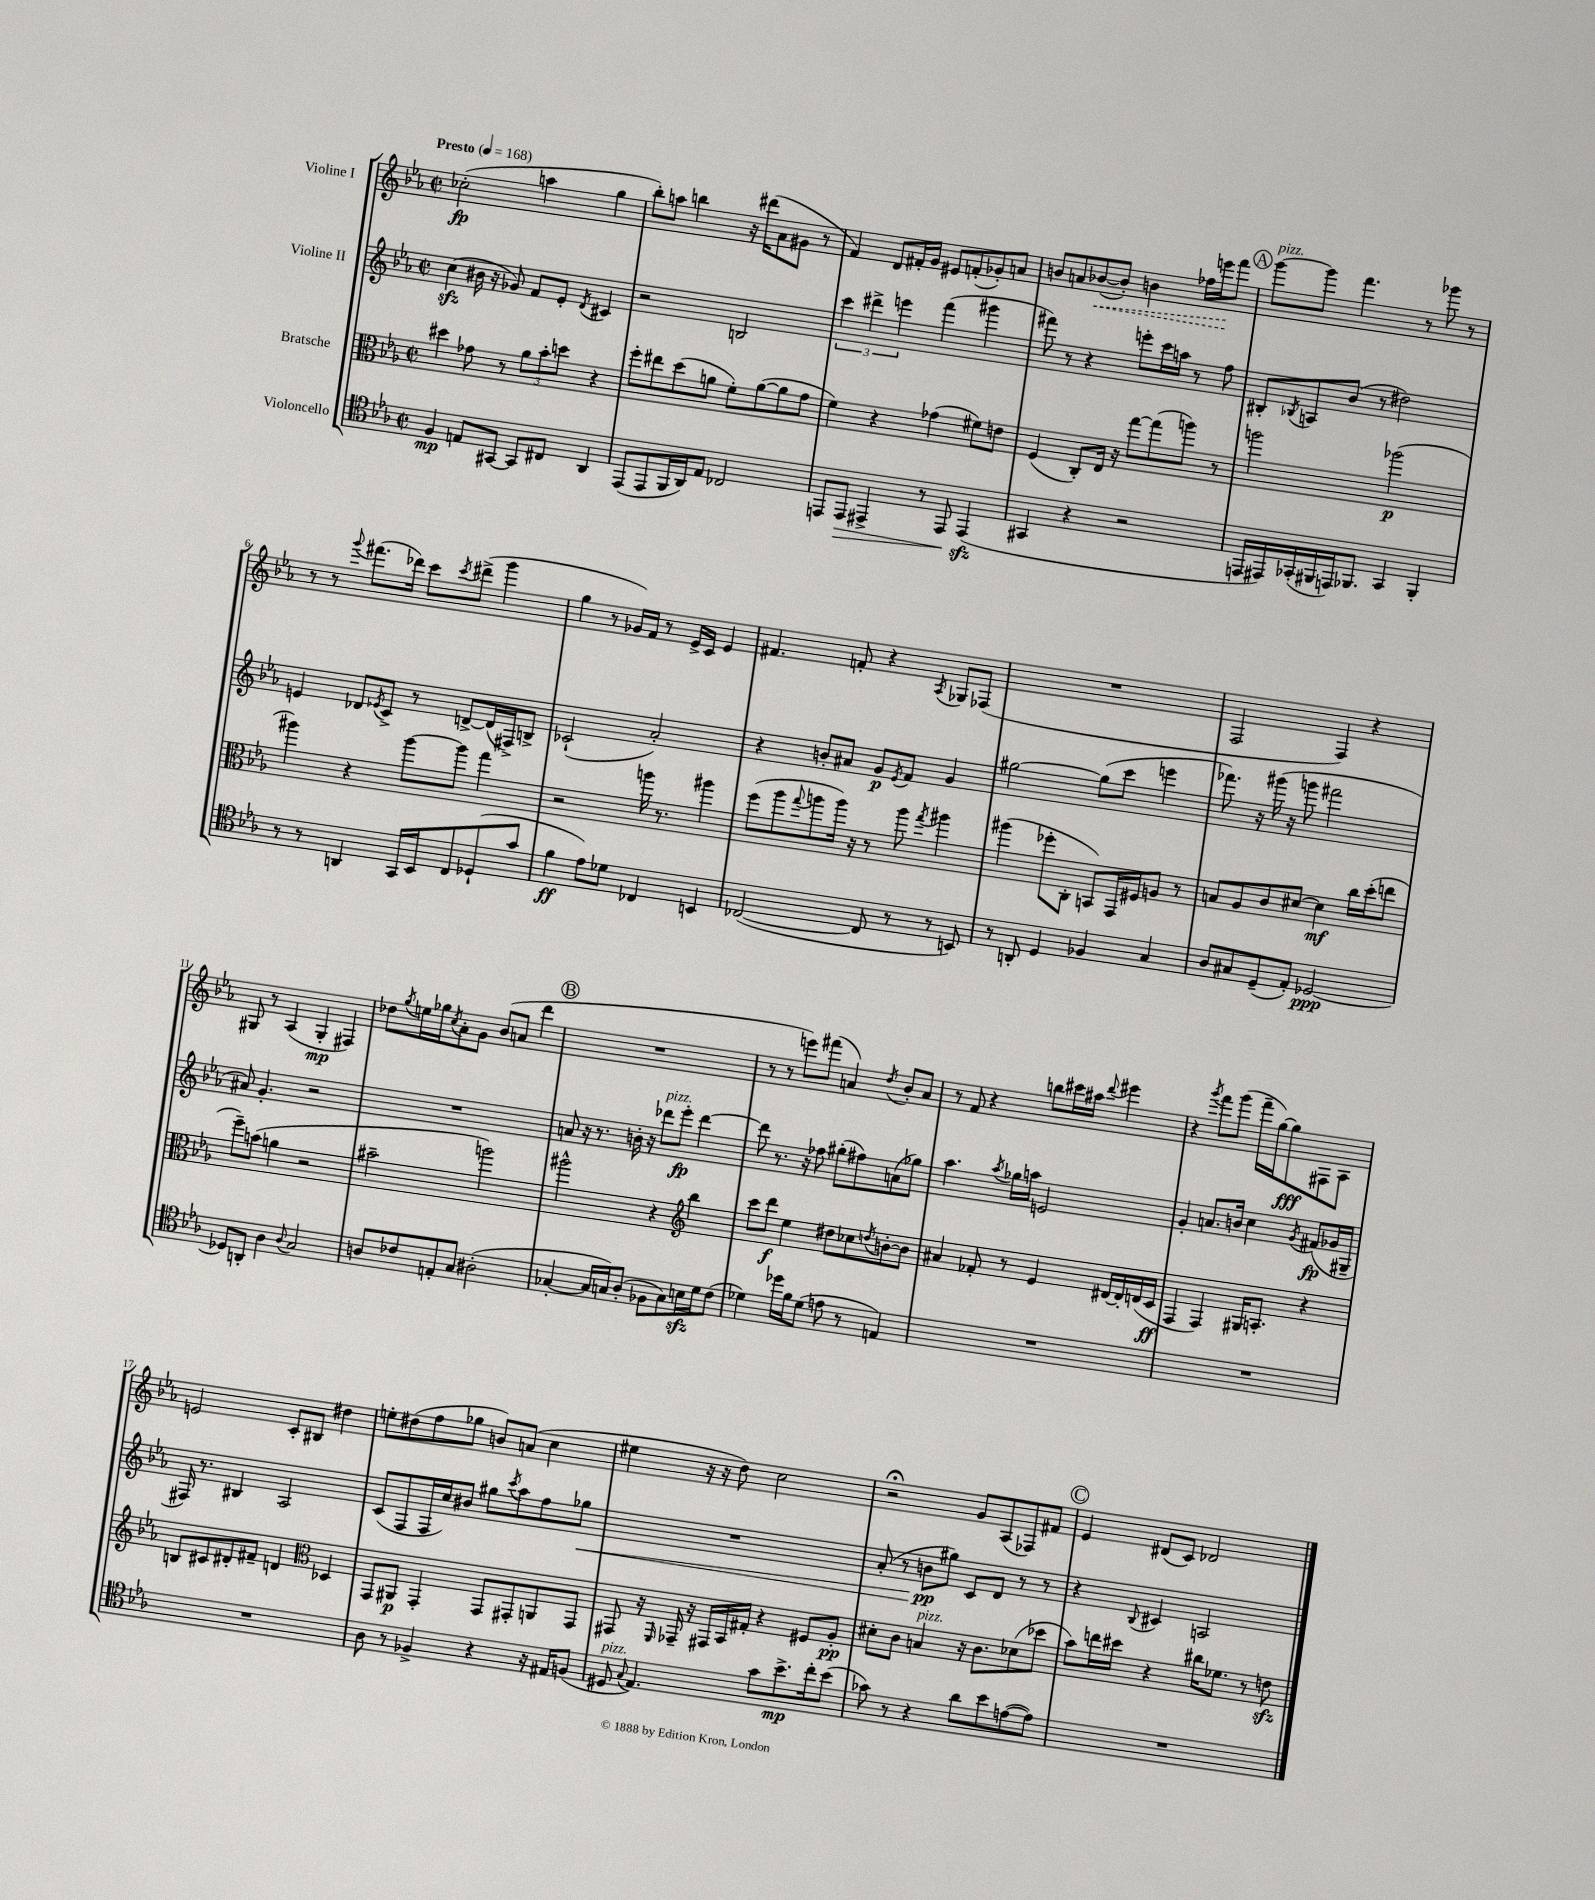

**kern	**dynam	**kern	**dynam	**kern	**dynam	**kern	**dynam
*part4	*part4	*part3	*part3	*part2	*part2	*part1	*part1
*staff4	*staff4	*staff3	*staff3	*staff2	*staff2	*staff1	*staff1
*I"Violoncello	*	*I"Bratsche	*	*I"Violine II	*	*I"Violine I	*
*clefC4	*	*clefC3	*	*clefG2	*	*clefG2	*
*k[b-e-a-]	*	*k[b-e-a-]	*	*k[b-e-a-]	*	*k[b-e-a-]	*
*M2/2	*	*M2/2	*	*M2/2	*	*M2/2	*
*met(c|)	*	*met(c|)	*	*met(c|)	*	*met(c|)	*
*MM168	*	*MM168	*	*MM168	*	*MM168	*
=1	=1	=1	=1	=1	=1	=1	=1
!	!	!	!	!	!	!LO:TX:a:B:t=Presto	!
4F/	mp	4dd#X\	.	(4cczz\	.	(2cc-X'\	fp
8En/L	.	8g-X\	.	16b#X\	.	.	.
.	.	.	.	16r	.	.	.
[8GG#X/J	.	8r	.	8g-X/)	.	.	.
8GG#/L]	.	12a-\L	.	8f/L	.	4aan\	.
.	.	12b-'\	.	.	.	.	.
8C#X/J	.	.	.	8e-'/J	.	.	.
.	.	12ddn\J	.	.	.	.	.
.	.	.	.	8qd/	.	.	.
4AA-/	.	4r	.	4c#X/	.	4gg\	.
=2	=2	=2	=2	=2	=2	=2	=2
(8EE-/L	.	8ff'\L	.	2r	.	8bb-'\L)	.
8EE-/	.	8ee#X\	.	.	.	8aan\J	.
16FF/L	.	(8dd\	.	.	.	4bbn\	.
16AA-/J)	.	.	.	.	.	.	.
8E-/J	.	8an\J	.	.	.	.	.
2C-X/	.	8f'\L)	.	2Bn/	.	16r	.
.	.	.	.	.	.	(16ddd#X\KL	.
.	.	([8a\	.	.	.	8a-\	.
.	.	8a\]	.	.	.	8g#X\J	.
.	.	8g\J	.	.	.	8r	.
=3	=3	=3	=3	=3	=3	=3	=3
8EEn/L	.	4f\)	.	6ccc\	.	4f/)	.
!	!LO:HP:b	!	!	!	!	!	!
8EE/J	>	.	.	.	.	.	.
.	.	.	.	6ddd#X^\	.	.	.
4EE#X^/	.	4r	.	.	.	8d/L	.
.	.	.	.	6eeen\	.	.	.
.	.	.	.	.	.	16f#X'/L	.
.	.	.	.	.	.	16g/JJ	.
8r	.	(4g-X\	.	(4fff\	.	8e#X/L	.
8EE#/	.	.	.	.	.	(8fn'/	.
(4EE#zz/	]	8f#X\L)	.	4ggg#X\	.	8g-X'/)	.
.	.	8en\J	.	.	.	8an/J	.
=4	=4	=4	=4	=4	=4	=4	=4
4GG#X/	.	(4F/	.	8fff#X\)	.	8bn/L	.
.	.	.	.	8r	.	8an/	.
!	!	!	!	!	!	!	!LO:HP:b
4r	.	8C'/L)	.	4r	.	([8b-X/	<
.	.	16E-/Jk	.	.	.	8b-'/J])	.
.	.	16r	.	.	.	.	.
2r	.	[8gg\L	.	8eeen'\L	.	4bn\	.
.	.	(8gg\]	.	16ccc\L	.	.	.
.	.	.	.	16aan\JJ	.	.	.
.	.	8aan\J)	.	8r	.	16ff-X\LL	.
.	.	.	.	.	.	16eeen\J	.
.	.	8r	.	8ff\	.	8fff\J	[
!!LO:REH:place=s1:t=A
=5	=5	=5	=5	=5	=5	=5	=5
!	!	!	!	!	!	!LO:TX:a:i:t=pizz.	!
16EEn/LL	.	2aan\	.	8B#X'/L	.	[8ggg\L	.
16EE#X/)	.	.	.	.	.	.	.
.	.	.	.	8qB-X/	.	.	.
(16GG-X'/	.	.	.	8An/	.	8ggg\J]	.
16FF#X/	.	.	.	.	.	.	.
16EEn/J)	.	.	.	(8b-/J	.	4.fff\	.
8.FF-X/J	.	.	.	.	.	.	.
.	.	.	.	8r	.	.	.
4GG-/	.	(2aa-X\	p	2dd#X\)	.	.	.
.	.	.	.	.	.	8r	.
4FF-'/	.	.	.	.	.	8ggg-X\	.
.	.	.	.	.	.	8r	.
!!LO:LB:g=z
=6	=6	=6	=6	=6	=6	=6	=6
8r	.	4aa#X\)	.	4en/	.	8r	.
8r	.	.	.	.	.	8r	.
.	.	.	.	.	.	8qqggg/	.
4AAn/	.	4r	.	8d-X/L	.	(8.fff#X\L	.
.	.	.	.	8qe-X/	.	.	.
.	.	.	.	8c^/J	.	.	.
.	.	.	.	.	.	16ddd-X\Jk)	.
16GG/LL	.	[8aa#\L	.	8r	.	8ccc\L	.
16BB-/J	.	.	.	.	.	.	.
.	.	.	.	.	.	8qccc/	.
8C/	.	8aa#\J]	.	[8dn^/L	.	(8ddd#X^\J	.
(8D-X`/	.	4gg\	.	(16d/L]	.	4ggg\	.
.	.	.	.	16F#X^/J)	.	.	.
8g/J	.	.	.	8Bn^/J	.	.	.
=7	=7	=7	=7	=7	=7	=7	=7
4f\	ff	2r	.	(2c-X`/	.	4gg\	.
8e-\L)	.	.	.	.	.	8r	.
8d-X\J	.	.	.	.	.	16g-X/LL)	.
.	.	.	.	.	.	16f/JJ	.
4C-X/	.	16aan\	.	2a-'/)	.	8r	.
.	.	8.r	.	.	.	.	.
.	.	.	.	.	.	16e-^/LL	.
.	.	.	.	.	.	16c/JJ	.
4BBn/	.	4aa#X\	.	.	.	4e-/	.
=8	=8	=8	=8	=8	=8	=8	=8
([2C-X/	.	(8ff\L	.	4r	.	4.f#X/	.
.	.	8aa-\	.	.	.	.	.
.	.	8qqgg/	.	.	.	.	.
.	.	8aan\	.	8bn'/L	.	.	.
.	.	16aa\Jk)	.	8a#X/J	.	8fn'/	.
.	.	16r	.	.	.	.	.
8C-/]	.	8r	.	8g/L	p	4r	.
.	.	.	.	8qe-/	.	.	.
8r	.	8aa\	.	8f/J	.	.	.
.	.	8qgg/	.	.	.	8qA-/	.
8r	.	4aa#X\	.	4g/	.	8G-X/L	.
8BBn/)	.	.	.	.	.	(8F-X/J	.
=9	=9	=9	=9	=9	=9	=9	=9
8r	.	(4aa#X\	.	[2gg#X\	.	1r	.
8AAn'/	.	.	.	.	.	.	.
4D/	.	8ff-X'\L	.	.	.	.	.
.	.	8C'\J	.	.	.	.	.
4F-X/	.	8BBn/L)	.	(8gg#\L]	.	.	.
.	.	16GG/L	.	8ccc\J	.	.	.
.	.	16F#X/J	.	.	.	.	.
4G/	.	8An/J	.	4eeen\	.	.	.
.	.	8r	.	.	.	.	.
=10	=10	=10	=10	=10	=10	=10	=10
8A-/L	.	8Bn/L	.	8.fff-X\)	.	2F/	.
8G#X/	.	8A-/	.	.	.	.	.
.	.	.	.	16r	.	.	.
(8D~/	.	8c/	.	(16ggg#X\	.	.	.
.	.	.	.	16r	.	.	.
8E-'/J)	.	[8d#X/J	.	8gggn\	.	.	.
[2D-X/	ppp	4d#\]	mf	2fff#X\	.	4F/)	.
.	.	16cc\LL	.	.	.	4r	.
.	.	(16dd'\J	.	.	.	.	.
.	.	8een\J	.	.	.	.	.
!!LO:LB:g=z
=11	=11	=11	=11	=11	=11	=11	=11
8D-X/L]	.	8ff~\L)	.	8a#X/)	.	8G#X/	.
8AAn'/J	.	(8bn\J	.	4.g'/	.	8r	.
4A-\	.	4an\	.	.	.	(4A-/	.
8qqA-/	.	.	.	.	.	.	.
2G/	.	2r	.	2r	.	4G#'/	mp
.	.	.	.	.	.	4F#X/)	.
=12	=12	=12	=12	=12	=12	=12	=12
8An/L	.	2b#X~\	.	1r	.	8dd-X\L	.
.	.	.	.	.	.	8qgg/	.
8c-X/	.	.	.	.	.	16een\L	.
.	.	.	.	.	.	16gg-X\J	.
.	.	.	.	.	.	8qcc/	.
8En'/	.	.	.	.	.	8a-'\	.
8G/J	.	.	.	.	.	8g\J	.
(2A#X'\	.	2aan\)	.	.	.	(8b-/L	.
.	.	.	.	.	.	8an/J	.
.	.	.	.	.	.	4ddd\	.
!!LO:REH:place=s1:t=B
=13	=13	=13	=13	=13	=13	=13	=13
[4G-X'/	.	2aa#X^^\	.	8an/	.	1r	.
.	.	.	.	16r	.	.	.
.	.	.	.	8.r	.	.	.
16G-/LL]	.	.	.	.	.	.	.
16Gn/J)	.	.	.	.	.	.	.
(8A-'/J	.	.	.	16bn'\	.	.	.
.	.	.	.	16r	.	.	.
!	!	!	!	!LO:TX:a:i:t=pizz.	!	!	!
8F-X\L	.	4r	.	8ddd-X\L	.	.	.
8G\)	.	.	.	8eee-'\J	fp	.	.
*	*	*clefG2	*	*	*	*	*
16Bnzz\L	.	4bb-\	.	[4ddd-\	.	.	.
16d\J	.	.	.	.	.	.	.
(8c\J	.	.	.	.	.	.	.
=14	=14	=14	=14	=14	=14	=14	=14
4d-X\)	.	8ccc\L	.	8ddd-\]	.	8r	.
.	.	8ddd\J	f	8.r	.	8r	.
16dd-X\LL	.	4ee-\	.	.	.	8eeen\L)	.
16f\J	.	.	.	16r	.	.	.
(8d-\J	.	.	.	8ff-X\	.	(8fff#X\J	.
8en\	.	8dd#X\L	.	(8gg#X'\L	.	4an/)	.
8r	.	8cc-X\	.	8ff#X\)	.	.	.
.	.	8qddn/	.	.	.	8qdd/	.
4En/)	.	[8bn'\	.	(8an\	.	8b-'/L	.
.	.	8b\J]	.	8gg-X\J)	.	8a/J	.
=15	=15	=15	=15	=15	=15	=15	=15
1r	.	4a#X/	.	4.aa-\	.	8r	.
.	.	.	.	.	.	8f/	.
.	.	8f-X'/	.	.	.	4r	.
.	.	.	.	8qaa-/	.	.	.
.	.	8r	.	16gg-X\LL	.	.	.
.	.	.	.	16aan\JJ	.	.	.
.	.	4e-/	.	2en/	.	8bbn\L	.
.	.	.	.	.	.	16ccc#X\L	.
.	.	.	.	.	.	16aa#X\JJ	.
.	.	.	.	.	.	8qqddd/	.
.	.	[16d#X/LL	.	.	.	4eee#X\	.
.	.	16d#'/]	.	.	.	.	.
.	.	(16dn/	.	.	.	.	.
.	.	16c/JJ	ff	.	.	.	.
=16	=16	=16	=16	=16	=16	=16	=16
1r	.	4F/	.	4g'/	.	4r	.
.	.	.	.	.	.	8qggg/	.
.	.	4F/)	.	8.an/L	.	8fff\L	.
.	.	.	.	.	.	(8ggg\J	.
.	.	.	.	16bn/Jk	.	.	.
.	.	16G#X/KL	.	4cc\	.	16fff~\LL	.
.	.	8.An'/J	.	.	.	[16gg\J)	.
.	.	.	.	.	.	8gg\]	fff
.	.	.	.	8qg/	.	.	.
.	.	4r	.	(8f#X/L	fp	8F#X\	.
.	.	.	.	16g-X/L	.	8A-\J	.
.	.	.	.	16G#X~/JJ	.	.	.
!!LO:LB:g=z
=17	=17	=17	=17	=17	=17	=17	=17
1r	.	8Bn/L	.	16F#X/)	.	2en/	.
.	.	.	.	8.r	.	.	.
.	.	8c#X/	.	.	.	.	.
.	.	8d#X'/	.	4B#X/	.	.	.
.	.	8f#X~/J	.	.	.	.	.
.	.	4dn/	.	2A-/	.	8c'/L	.
.	.	.	.	.	.	8B#X/J	.
*	*	*clefC3	*	*	*	*	*
.	.	4D-X/	.	.	.	4dd#X\	.
=18	=18	=18	=18	=18	=18	=18	=18
8A-\	.	8GG/L	.	(8c/L	.	8een'\L	.
8r	.	8AA#X/J	p	8F/	.	(8dd#X\	.
4F-X^/	.	4GG'/	.	16F/L	.	8ff\	.
.	.	.	.	16cc/J)	.	.	.
.	.	.	.	8b#X/J	.	8gg-X\J	.
4r	.	8GG/L	.	8gg#X\L	.	8bn/L)	.
.	.	.	.	8qccc/	.	.	.
.	.	8GG#X'/	.	8aa-\	.	(8an/J	.
16r	.	8AAn/	.	8ff\	.	4cc\	.
16E#X/KL	.	.	.	.	.	.	.
!	!	!	!	!	!LO:HP:b	!	!
(8Fn/J	.	8GG#/J	.	8gg-X\J	<	.	.
=19	=19	=19	=19	=19	=19	=19	=19
!LO:TX:a:i:t=pizz.	!	!	!	!	!	!	!
8D#X/	.	8GG#X/	.	1r	.	4ee#X\	.
8qqG/	.	.	.	.	.	.	.
4.E-/)	.	16r	.	.	.	.	.
.	.	16qqFF/	.	.	.	.	.
.	.	16GG-X~/	.	.	.	.	.
.	.	16r	.	.	.	16r	.
.	.	16GG#X/LL	.	.	.	16r	.
.	.	16BB-/	.	.	.	8dd\)	.
.	.	16G#X'/JJ	.	.	.	.	.
8g\L	.	4r	.	.	.	2cc\	.
8.b-^\	mp	.	.	.	.	.	.
.	.	8F#X/L	.	.	.	.	.
16cc'\k	.	.	.	.	.	.	.
(8b-\J	.	8A-'/J	pp	.	.	.	.
=20	=20	=20	=20	=20	=20	=20	=20
8g-X\)	.	8d#X'\L	.	(8a-'/	.	2r;<	.
8r	.	8c\J	.	8r	.	.	.
!	!	!LO:TX:a:i:t=pizz.	!	!	!	!	!
4r	.	4Bn/	.	8bn\L	pp	.	.
.	.	.	.	8gg#X\J)	[	.	.
8a-\L	.	16r	.	8c/L	.	8g/L	.
.	.	8.c\L	.	.	.	.	.
8b-\	.	.	.	8d/J	.	(8A-/	.
([8en\	.	(8d-X\	.	8r	.	8F-X/)	.
8e\J])	.	8dd-X\J	.	8r	.	8f#X/J	.
!!LO:REH:place=s1:t=C
=21	=21	=21	=21	=21	=21	=21	=21
1r	.	8b-\L)	.	4r	.	4e-/	.
.	.	16een\L	.	.	.	.	.
.	.	16dd#X\JJ	.	.	.	.	.
.	.	.	.	8qqB-/	.	.	.
.	.	4r	.	4c#X/	.	(8d#X/L	.
.	.	.	.	.	.	8c/J)	.
.	.	16cc#X\KL	.	2An/	.	2d-X/	.
.	.	8.f-X\J	.	.	.	.	.
.	.	8r	.	.	.	.	.
.	.	8enzz\	.	.	.	.	.
==	==	==	==	==	==	==	==
*-	*-	*-	*-	*-	*-	*-	*-
